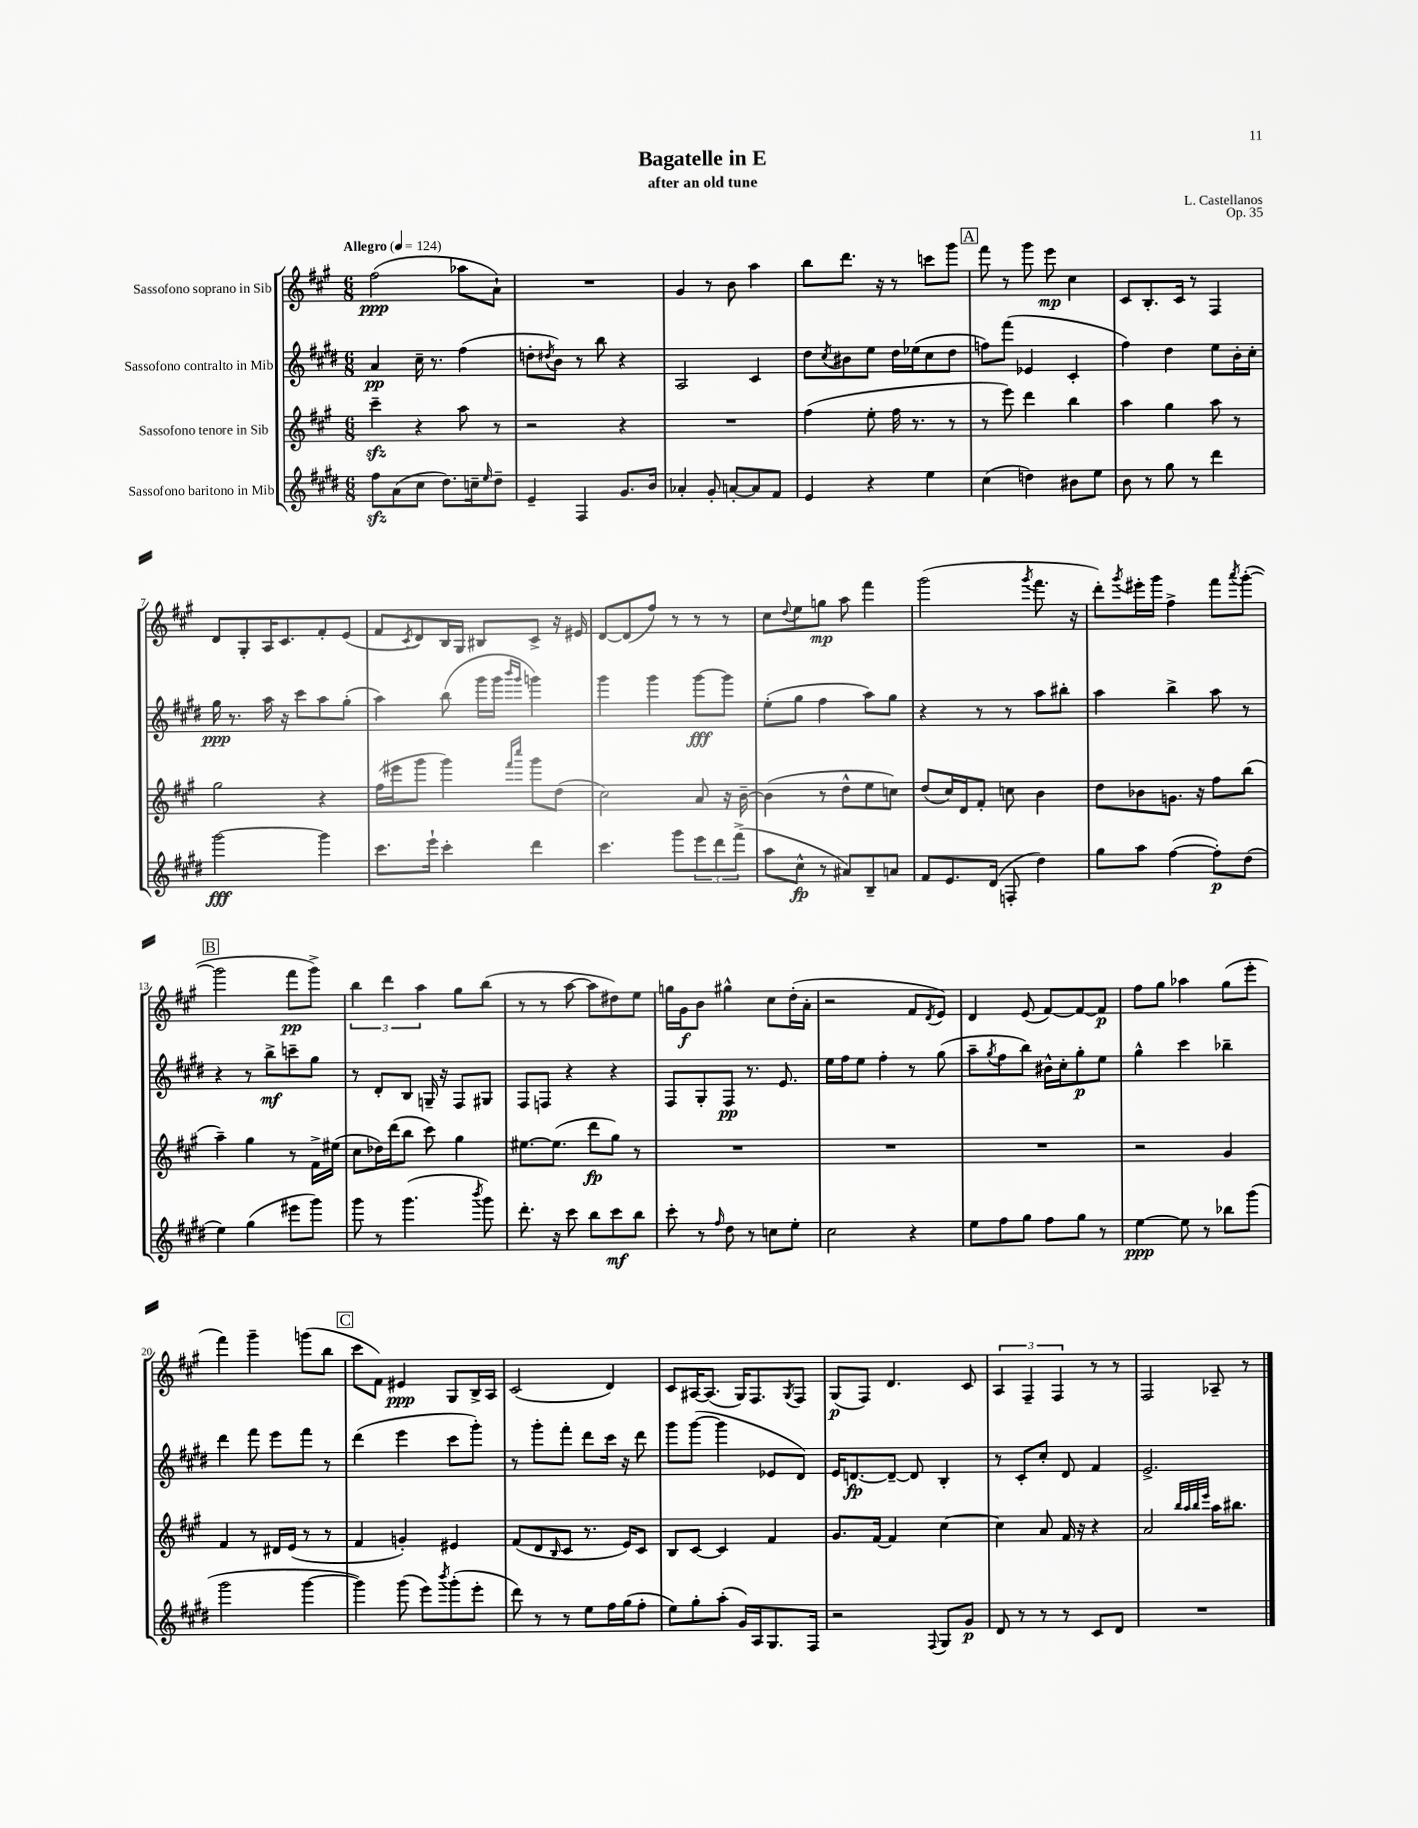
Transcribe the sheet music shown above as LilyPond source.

\header { title = "Bagatelle in E" composer = "L. Castellanos" subtitle = "after an old tune" opus = "Op. 35" }
<<
\new StaffGroup <<
\new Staff = "s0" \with { instrumentName = "Sassofono soprano in Sib" } {
    \clef treble \key a \major \numericTimeSignature \time 6/8 \tempo "Allegro" 4 = 124
    fis''2\ppp( aes''8 a'8-!) |
    R2. |
    gis'4 r8 b'8 a''4 |
    b''8 d'''8. r16 r8 c'''8 gis'''8 |
    \mark \markup { \box "A" } fis'''8 r8 gis'''8 e'''8\mp cis''4 |
    cis'8 b8.-. cis'16 r8 fis4 |
    d'8 gis8-. a16 cis'8. fis'8-. e'8( |
    fis'8 \acciaccatura { cis'8 } d'8) b16 gis16 bis8 cis'8-> r16 eis'16 |
    d'8~ d'8( fis''8) r8 r8 r8 |
    cis''8 \appoggiatura { d''8 } e''8 g''8\mp a''8 fis'''4 |
    gis'''2( \acciaccatura { gis'''8 } fis'''8. r16 |
    d'''8-.) \acciaccatura { gis'''8 } eis'''16-. gis'''16 fis''4-> fis'''8 \acciaccatura { a'''8 } gis'''8~-.( |
    \mark \markup { \box "B" } gis'''2 fis'''8\pp gis'''8->) |
    \tuplet 3/2 { b''4 d'''4 a''4 } gis''8 b''8( |
    r8 r8 a''8~ a''8 dis''8) e''8 |
    g''16 gis'16\f b'8 gis''4-^ cis''8 d''16-.( a'16-. |
    r2 fis'8 \acciaccatura { d'8 } e'8) |
    d'4 e'8( fis'8~) fis'8~ fis'8\p |
    fis''8 gis''8 aes''4 gis''8( e'''8-. |
    fis'''4) gis'''4-- g'''8( b''8 |
    \mark \markup { \box "C" } cis'''8 fis'8) eis'4\ppp gis8 b16-> a16 |
    cis'2( d'4) |
    cis'8 ais16~ ais8.( gis16) fis8. \acciaccatura { gis8 } fis8 |
    gis8\p( fis8) d'4. cis'8 |
    \tuplet 3/2 { a4 fis4-- fis4 } r8 r8 |
    fis2 aes8-- r8 \bar "|." |
}
\new Staff = "s1" \with { instrumentName = "Sassofono contralto in Mib" } {
    \clef treble \key e \major \numericTimeSignature \time 6/8
    a'4\pp cis''16-- r8. fis''4( |
    d''8-. \acciaccatura { dis''8 } b'8) r8 b''8 r4 |
    a2 cis'4 |
    dis''8 \acciaccatura { cis''8 } bis'8 e''8 dis''16 ees''16( cis''8 dis''8 |
    \mark \markup { \box "A" } f''8) fis'''8( ees'4 cis'4-. |
    fis''4) dis''4 e''8 b'16-. cis''16-. |
    gis''16\ppp r8. a''16 r16 cis'''8 a''8 gis''8-.( |
    a''4) b''8( gis'''16 gis'''16 \grace { b'''16 gis'''16 } g'''4) |
    gis'''4 gis'''4 gis'''8~\fff gis'''8 |
    e''8-.( gis''8 fis''4 a''8) gis''8 |
    r4 r8 r8 a''8 bis''8-. |
    a''4 b''4-> a''8 r8 |
    \mark \markup { \box "B" } r4 r8 b''8->\mf c'''8-- gis''8 |
    r8 dis'8-. b8 g16-- r16 fis8 gis8 |
    fis8 f8 r4 r4 |
    fis8 gis8-. fis8\pp r8. e'8. |
    e''16 fis''16 e''8 fis''4-. r8 gis''8( |
    a''8-- \acciaccatura { gis''8 } fis''8 b''8) bis'16-^ cis''16-. gis''8-.\p e''8 |
    gis''4-^ cis'''4 bes''4-- |
    dis'''4 fis'''8 e'''8 fis'''8 r8 |
    \mark \markup { \box "C" } dis'''4( e'''4 cis'''8 gis'''8-.) |
    r8 gis'''8-. fis'''8-. dis'''8 cis'''16 r16 dis'''8 |
    gis'''8 gis'''8~( gis'''4 ees'8 dis'8) |
    e'16 d'8.~\fp d'8~-- d'8 b4-. |
    r8 cis'8-. cis''8-. dis'8 fis'4 |
    e'2.-> \bar "|." |
}
\new Staff = "s2" \with { instrumentName = "Sassofono tenore in Sib" } {
    \clef treble \key a \major \numericTimeSignature \time 6/8
    cis'''4--\sfz r4 a''8 r8 |
    r2 r4 |
    R2. |
    fis''4( e''8-. fis''16 r8. r8 |
    \mark \markup { \box "A" } r8 e'''8) d'''4 b''4 |
    a''4 gis''4 a''8 r8 |
    gis''2 r4 |
    fis''16( eis'''16 gis'''8 gis'''4) \grace { fis'''16 cis''''16 } gis'''8 d''8( |
    cis''2) a'8 r16 b'16~-- |
    b'4( r8 d''8-^ e''8 c''8) |
    d''8( cis''16) d'16 fis'8-. c''8 b'4 |
    d''8 bes'8 g'8. r16 fis''8 b''8( |
    \mark \markup { \box "B" } a''4--) gis''4 r8 fis'16-> eis''16( |
    cis''8 des''16) d'''16( b''8 cis'''8) gis''4 |
    eis''8.~ eis''8.( d'''8\fp gis''8) r8 |
    R2. |
    R2. |
    R2. |
    r2 gis'4 |
    fis'4 r8 dis'16 e'16( r8 r8 |
    \mark \markup { \box "C" } fis'4 g'4-.) eis'4 |
    fis'8( d'8 \grace { b16 } cis'8 r8. e'16) cis'8 |
    b8 cis'8~ cis'4 fis'4 |
    gis'8. fis'16~ fis'4 cis''4~ |
    cis''4 a'8 fis'16 r16 r4 |
    a'2 \grace { b''32 a''32 b''32 e'''32 } a''16 bis''8. \bar "|." |
}
\new Staff = "s3" \with { instrumentName = "Sassofono baritono in Mib" } {
    \clef treble \key e \major \numericTimeSignature \time 6/8
    fis''8\sfz a'8( cis''8 dis''8.) c''16-- \grace { e''16 } dis''8-- |
    e'4-- fis4 gis'8. b'16 |
    aes'4-. gis'8-. a'8~-. a'8 fis'8 |
    e'4 r4 e''4 |
    \mark \markup { \box "A" } cis''4( d''4) bis'8 e''8 |
    b'8 r8 gis''8 r8 dis'''4 |
    gis'''2~\fff gis'''4 |
    cis'''8. e'''16-! cis'''4-. dis'''4 |
    cis'''4. gis'''8 \tuplet 3/2 { e'''8 dis'''8 fis'''8->( } |
    a''8 cis''8-^\fp r8 ais'8) b8-- a'8 |
    fis'8 e'8. dis'16( f8-. dis''4) |
    gis''8 a''8 fis''4~( fis''8-.\p) dis''8( |
    \mark \markup { \box "B" } e''4) gis''4( eis'''8 gis'''8) |
    gis'''8 r8 gis'''4.( \acciaccatura { b'''8 } gis'''8) |
    dis'''8.-. r16 cis'''8 b''8 cis'''8\mf b''8 |
    cis'''8-. r8 \grace { fis''16 } dis''8 r8 c''8 e''8-. |
    cis''2 r4 |
    e''8 fis''8 gis''8 fis''8 gis''8 r8 |
    e''4~\ppp e''8 r8 bes''8 gis'''8( |
    gis'''2 gis'''4~ |
    \mark \markup { \box "C" } gis'''4) gis'''8( e'''8) \acciaccatura { b'''8 } gis'''8-.( e'''8-. |
    dis'''8) r8 r8 e''8 fis''16 gis''16( fis''8-. |
    e''8) gis''8-. a''8-.( gis'16) a16 gis8. fis16 |
    r2 \appoggiatura { fis8 } gis8 gis'8\p |
    dis'8 r8 r8 r8 cis'8 dis'8 |
    R2. \bar "|." |
}
>>
>>
